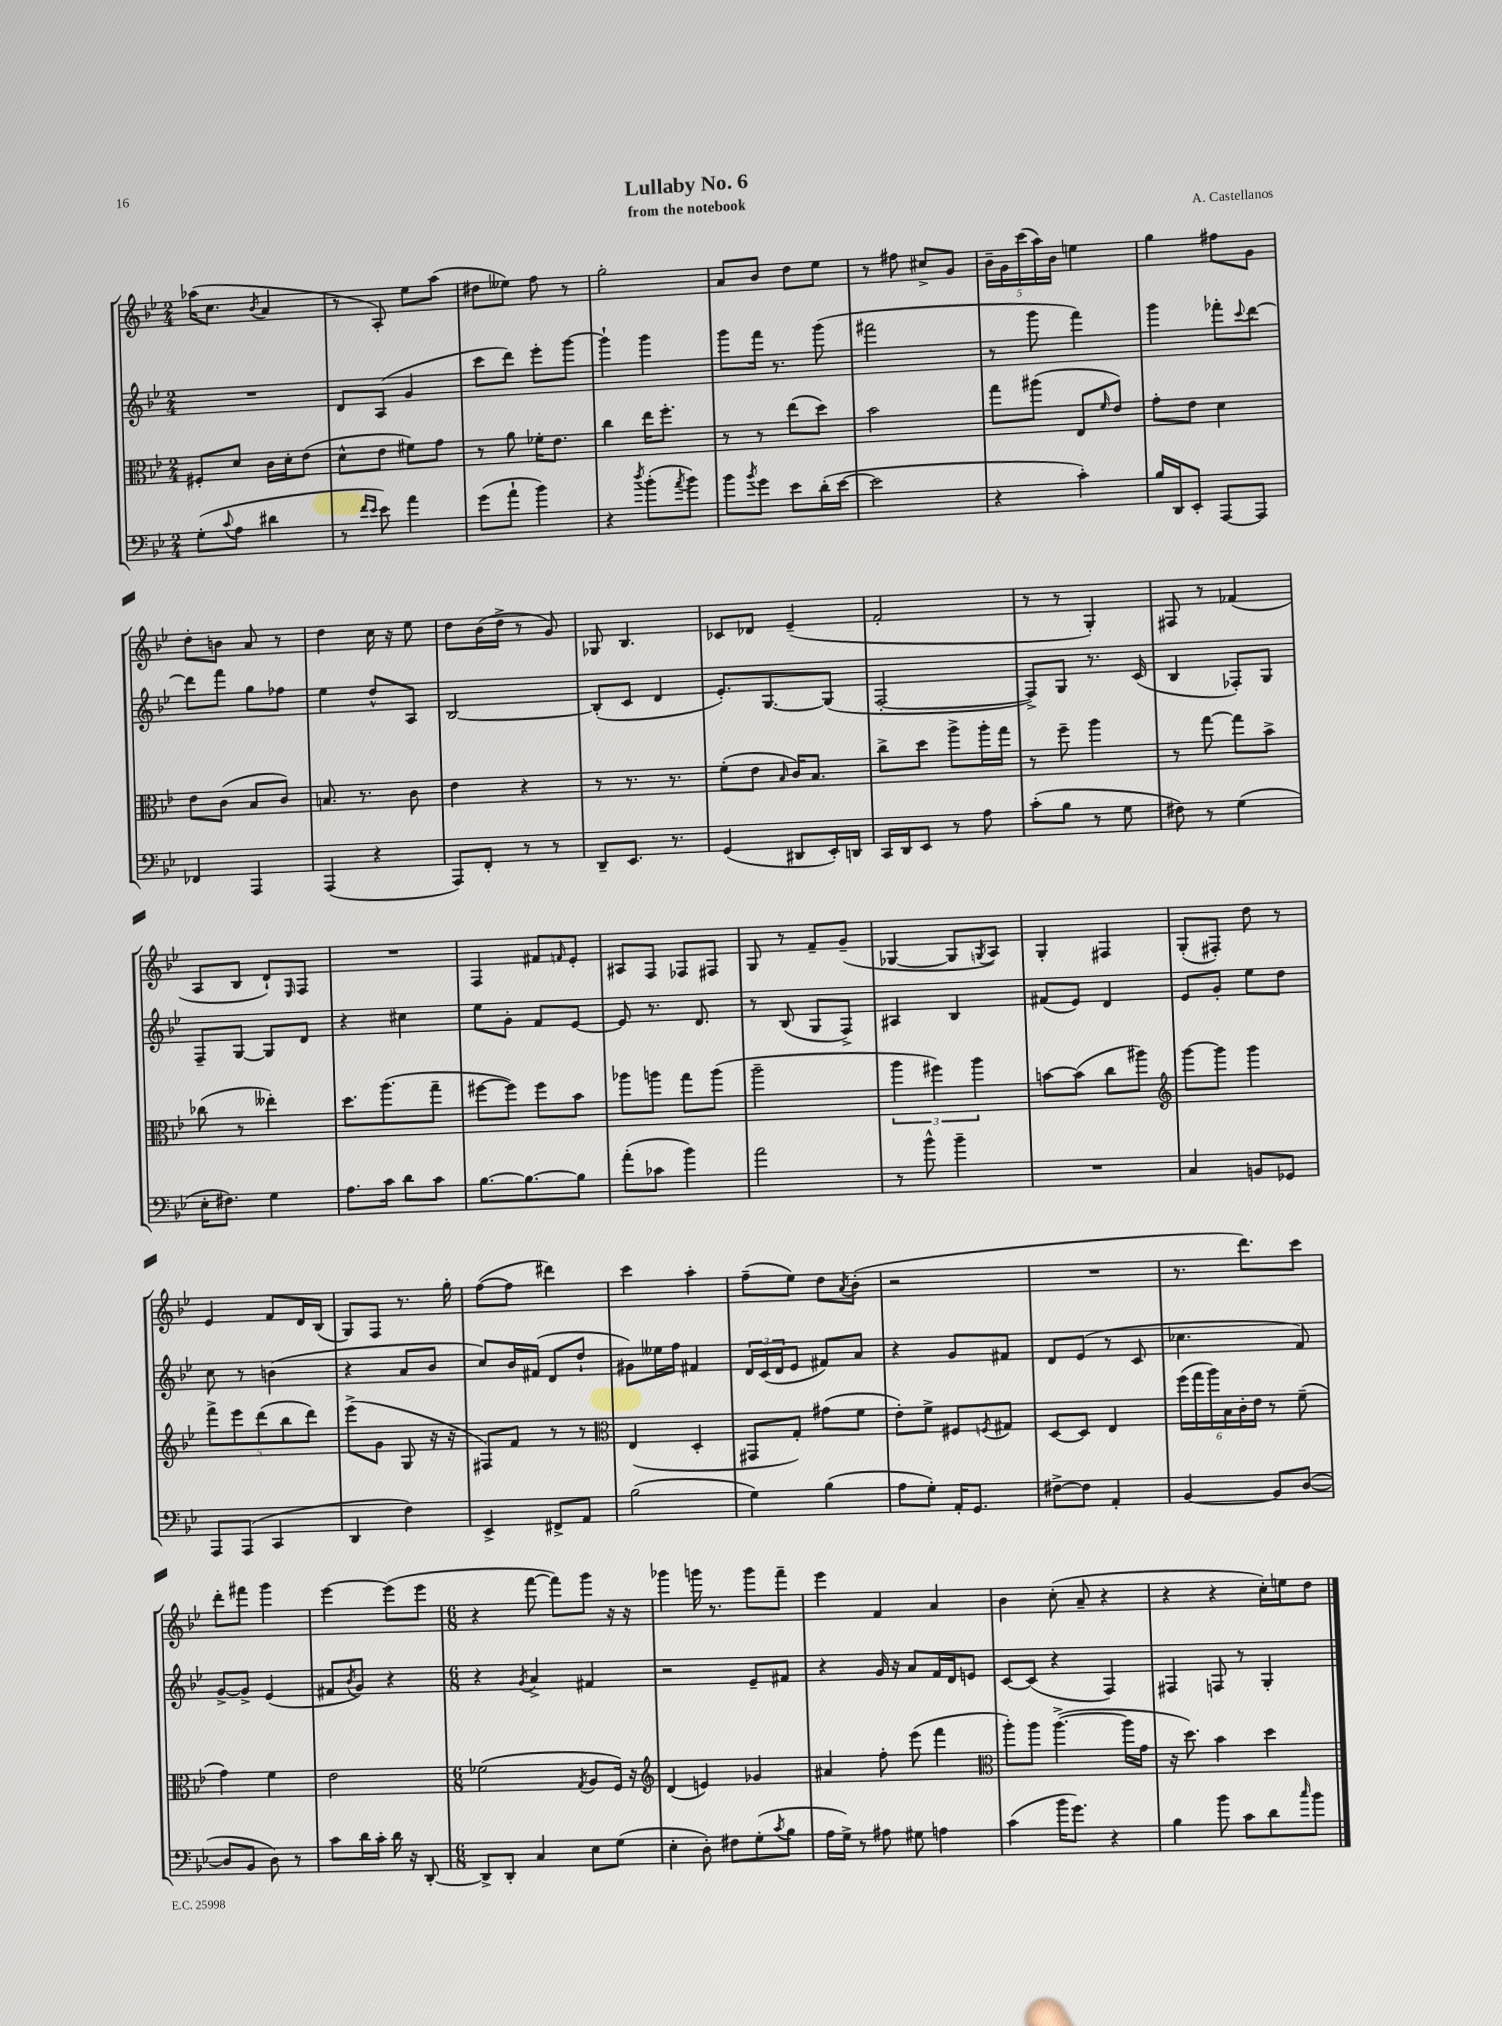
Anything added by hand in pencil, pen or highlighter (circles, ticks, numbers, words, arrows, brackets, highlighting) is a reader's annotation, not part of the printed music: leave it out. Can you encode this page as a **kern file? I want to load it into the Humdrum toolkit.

**kern	**kern	**kern	**kern
*staff4	*staff3	*staff2	*staff1
*clefF4	*clefC3	*clefG2	*clefG2
*k[b-e-]	*k[b-e-]	*k[b-e-]	*k[b-e-]
*M2/4	*M2/4	*M2/4	*M2/4
(8G'	8F#'	2r	(16aa-
.	.	.	8.cc
8qqc	.	.	.
8A	8d	.	.
.	.	.	8qb-
4d#	16c	.	4a
.	16d'	.	.
.	(8e-	.	.
=	=	=	=
8r	8d^^	8d	8r
16qqf	.	.	.
16qqe-	.	.	.
8e-)	8e-	(8A	8A')
4a	8f#)	4g	8ee-
.	8g	.	(8aa
=	=	=	=
(8g	8r	8ccc	8dd#
8a`	8a	8ddd)	8ee--)
4b-)	16f-'	8eee-'	8ff
.	8.e-	.	.
.	.	[8ggg	8r
=	=	=	=
4r	4cc	4ggg`]	2gg'
8qdd	.	.	.
(8b-'	16ee-	4ggg	.
.	8.ff'	.	.
8qa	.	.	.
8b-)	.	.	.
=	=	=	=
8b-	8r	8ggg	8a
8qb-	.	.	.
8g	8r	16fff	8b-
.	.	8.r	.
8e-	(8ee-	.	8dd
(16d'	8dd)	(8ggg	8ee-
[16e-	.	.	.
=	=	=	=
2e-]	2b-	2fff#	8r
.	.	.	8ff#
.	.	.	8cc#^
.	.	.	8g
=	=	=	=
4r	8gg	8r	20b-~
.	.	.	20g
.	.	.	(20ccc
.	(8aa#	8ggg	.
.	.	.	20aa)
.	.	.	20b-
4c')	8E-	4fff)	4ee
.	16qqf	.	.
.	8e-)	.	.
=	=	=	=
16B-	8g'	4ggg	4gg
16DD	.	.	.
8EE-'	8e-	.	.
[8AAA	4d	8fff-'	8ff#
.	.	8qqccc	.
8AAA]	.	[8ddd	8g
=	=	=	=
4FF-	8e-	8ddd]	8dd'
.	(8c	8fff	8b
4AAA	8B-	8gg	8a
.	8c)	8ff-	8r
=	=	=	=
(4AAA	8.B	4ee-	4dd
.	8.r	.	.
4r	.	8dd^^	16cc
.	.	.	16r
.	8c	8A	8ee-
=	=	=	=
8AAA)	4e-	[2B-	8dd
8FF'	.	.	(16b-
.	.	.	16dd^
8r	4r	.	8r
8r	.	.	8g)
=	=	=	=
8DD~	8r	(8B-']	8G-
8.EE-	8.r	8c	4.B-
.	.	4d	.
8.r	8.r	.	.
=	=	=	=
(4GG	(8f'	8.e-')	8c-
.	8e-	.	8d-
.	.	[8.G	.
.	16qqB-	.	.
8DD#	16c)	.	(4e-~
.	8.B-	.	.
16EE-')	.	(8G]	.
16DD	.	.	.
=	=	=	=
16CC	8cc^	[2F'	2f'
16DD	.	.	.
8EE-	8dd	.	.
8r	8aa^	.	.
8A	16aa'	.	.
.	16gg	.	.
=	=	=	=
(8c'	8r	8F^])	8r
8B-	8ff~	8G	8r
8r	4aa	8.r	4G')
8G	.	.	.
.	.	(16c	.
=	=	=	=
8F#)	8r	4B-	8F#
8r	[8gg	.	8r
(4G	8gg]	8F-')	(4f-
.	8b-^	8G	.
=	=	=	=
16E-'	(8cc-	8F~	8A
8.F#)	.	.	.
.	8r	[8G	8B-
4G	4ee--')	8G]	8d`)
.	.	.	16qqE-
.	.	8d	8F
=	=	=	=
8.A	8.dd	4r	2r
16c	(8.aa	.	.
8d	.	4cc#	.
8c	8gg~	.	.
=	=	=	=
[8.B-	[8ff#	8ee-	4F
.	8ff#])	8g'	.
8.B-_	.	.	.
.	8ff#	8f	8f#
.	.	.	16qqf
8B-]	8b-	[8e-	8e-'
=	=	=	=
(8a'	8aa-	8e-]	8A#
8c-	8aa	8.r	8F
4b-)	8gg	.	8F-
.	.	8.d	.
.	(8aa	.	8F#
=	=	=	=
2a	2aa~	8r	8G
.	.	(8B-	8r
.	.	8G	8f~
.	.	8F^)	(8g~
=	=	=	=
8r	6aa	4A#	[4G-
8b-^^	.	.	.
.	6ff#)	.	.
4b-~	.	4B-	8G-]
.	6aa	.	.
.	.	.	8qG
.	.	.	8A)
=	=	=	=
2r	[8b	(8f#	4G'
.	(8b]	8e-)	.
.	8cc	4d	4F#
.	8aa#)	.	.
=	=	=	=
*	*clefG2	*	*
4C	[8ggg	8e-	(8G'
.	8ggg]	8g'	8F#')
8BB	4ggg	8ee-	8dd
8GG-	.	8dd	8r
=	=	=	=
8AAA	10fff^	8cc	4e-
.	10eee-	.	.
(8AAA	.	8r	.
.	(10ddd	.	.
4CC	.	(4b	8f
.	10bb-	.	.
.	.	.	16d
.	10ddd)	.	.
.	.	.	(16B-
=	=	=	=
4DD	(8eee-^	4r	8G)
.	8g	.	8F
4F)	8G	8a	8.r
.	16r	8b-	.
.	16r	.	16gg'
=	=	=	=
4EE-^	8F#)	8cc)	([8ff
.	8f	16b-	8ff]
.	.	(16f#	.
8FF#^	8r	8d	4ddd#)
8AA	8r	8dd`	.
=	=	=	=
*	*clefC3	*	*
(2B-	(4E-	8g#)	4ccc
.	.	16ee--	.
.	.	16ff	.
.	4D'	4f#	4aa'
=	=	=	=
4G)	8GG#	24d	(8ff~
.	.	(24c	.
.	.	24d	.
.	8G')	8e-	8ee-)
(4B-	(8g#	8f#)	8dd
.	.	.	8qa
.	8f	8a	(8b-'
=	=	=	=
8A	8e-')	4r	2r
8G')	8f^	.	.
16AA'	8F#	8g	.
8.GG	.	.	.
.	8qF	.	.
.	8G#	8f#	.
=	=	=	=
[8F#^	[8D	8d	2r
8F#]	8D]	(8e-	.
4AA'	4E-	8r	.
.	.	8c	.
=	=	=	=
[4BB-	(24ff	4.cc-	8.r
.	24gg	.	.
.	24aa)	.	.
.	24B-	.	.
.	24c'	.	.
.	.	.	8.ddd)
.	24e-	.	.
8BB-]	8r	.	.
([8D	(8f~	8f)	8ccc
=	=	=	=
8D]	4g)	[8g^	8ddd'
8BB-	.	8g^]	8fff#
8D)	4f	(4e-	4ggg
8r	.	.	.
=	=	=	=
8c	2e-	8f#	[4eee-
.	.	8qb-	.
16d	.	8g)	.
16c'	.	.	.
16d	.	4r	(8eee-]
16r	.	.	.
[8DD'	.	.	8eee-
=	=	=	=
*M6/8	*M6/8	*M6/8	*M6/8
8DD^]	(2f-	4r	4r
8DD'	.	.	.
.	.	8qg	.
4C	.	4a^	[8fff
.	.	.	8fff])
.	8qG	.	.
8E-	8A	4f#	8ggg
(8G	16F)	.	16r
.	16r	.	16r
=	=	=	=
*	*clefG2	*	*
4E-'	(4d	2r	4ggg-
8D')	4e)	.	16ggg
.	.	.	8.r
8F#	.	.	.
(8G'	4g-	8e-~	8ggg
8qc	.	.	.
8B-	.	8f#	8fff~
=	=	=	=
16A	4a#	4r	4eee-
16G^)	.	.	.
8r	.	.	.
8A#	8ff'	16g	4f
.	.	16r	.
8G#	(8eee-	8a	.
4A	4fff	16f	4a
.	.	16d	.
.	.	8e	.
=	=	=	=
*	*clefC3	*	*
(4c	8aa')	[8c	4b-
.	8aa	(8c]	.
16b-	([4.aa^	4r	(8cc'
8.g)	.	.	.
.	.	.	8a~
4r	.	4F)	4r
.	16aa]	.	.
.	16g	.	.
=	=	=	=
4B-	16r	4F#	4r
.	8.dd)	.	.
8b-	4b-	8F	4r
8c	.	8r	.
8d	4dd	4G'	16cc')
.	.	.	16ee
16qqcc	.	.	.
8b-	.	.	8dd
==	==	==	==
*-	*-	*-	*-
